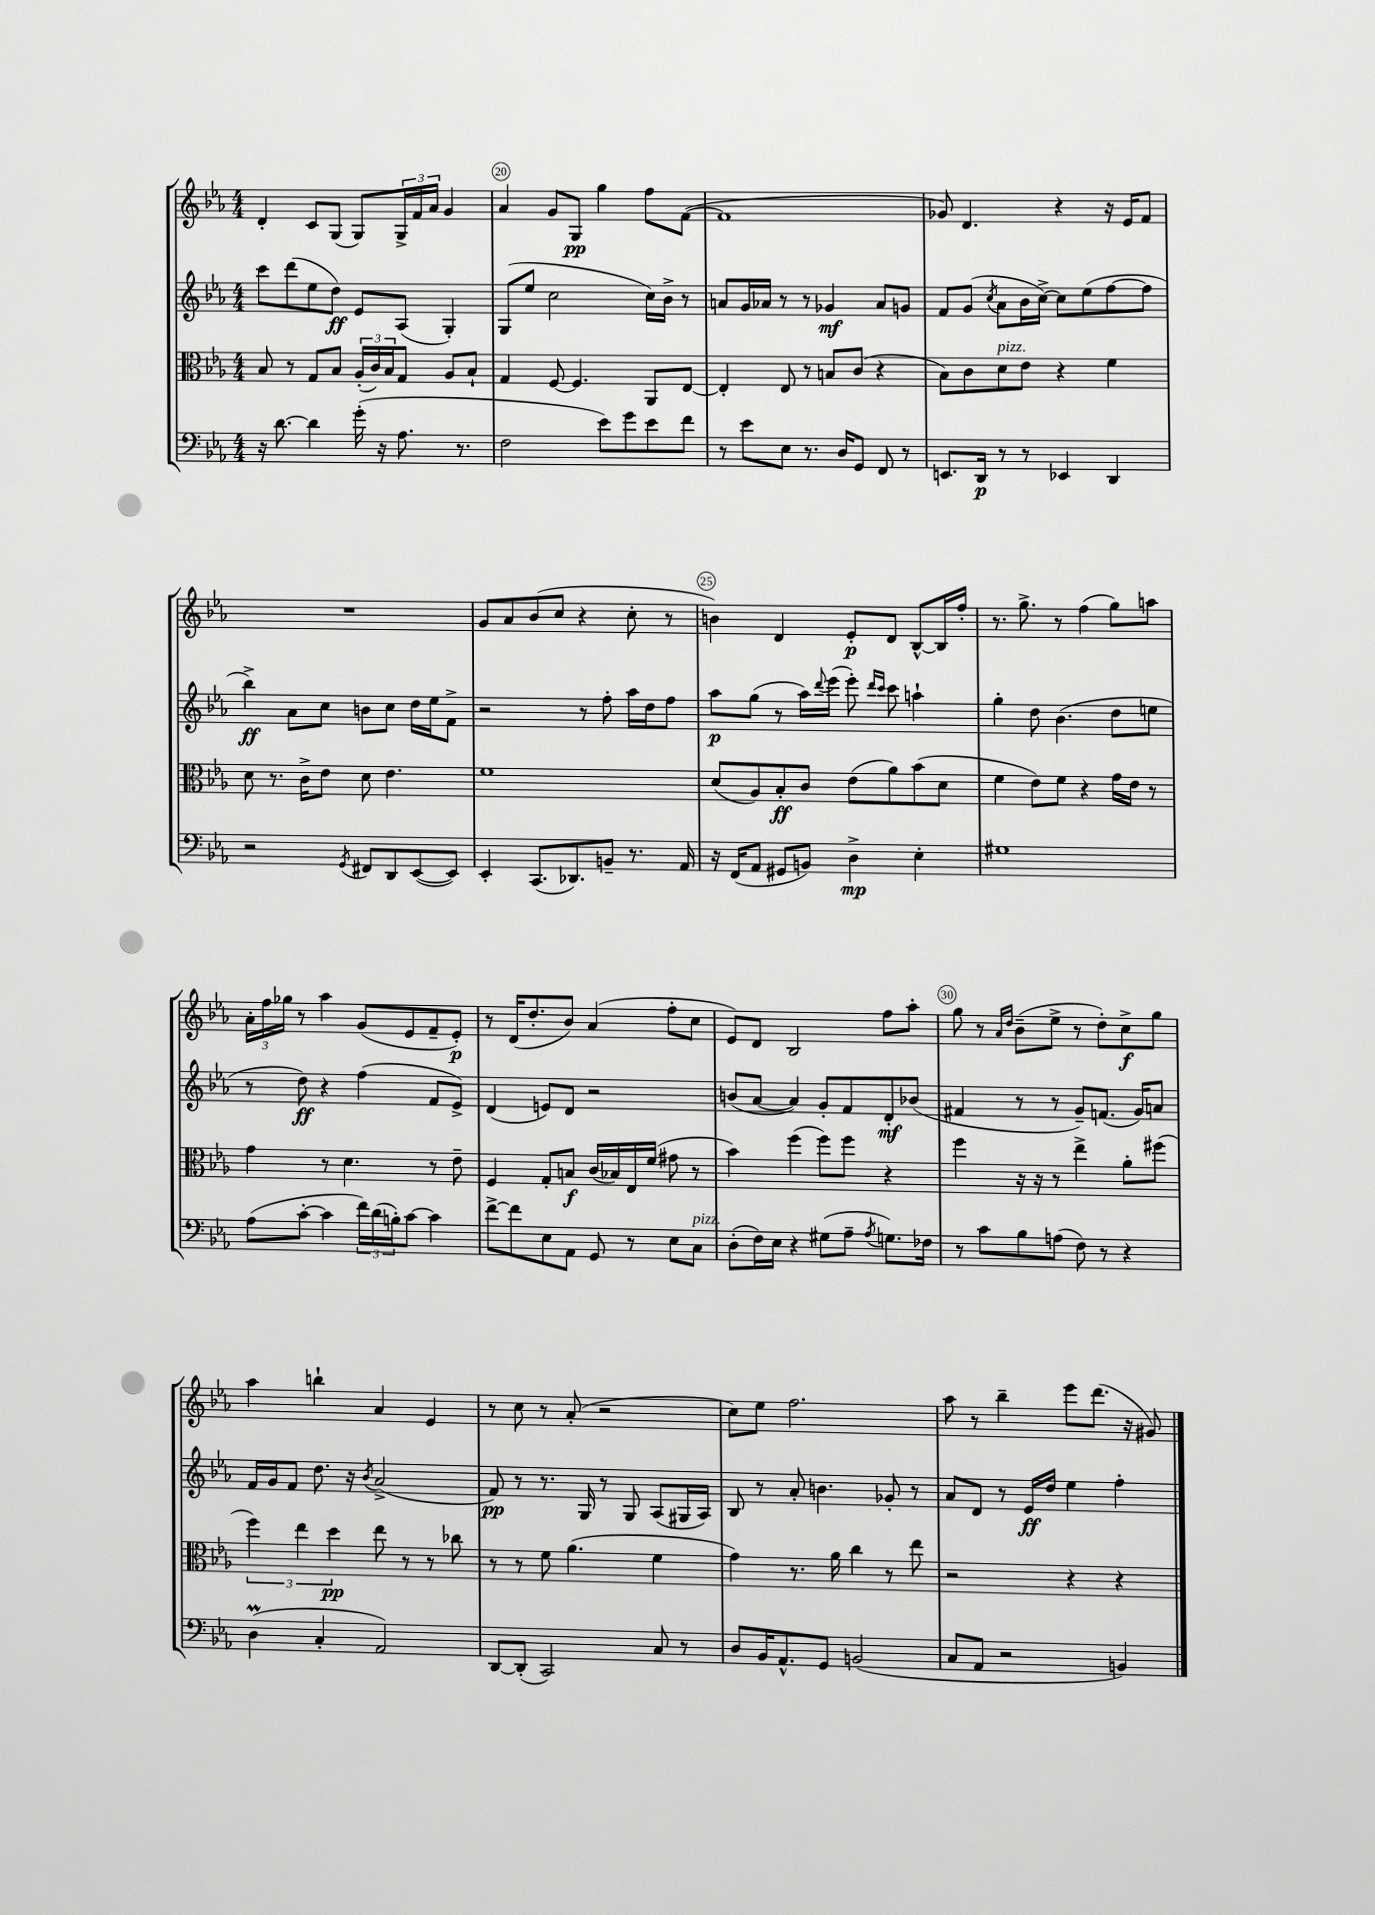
<<
\new StaffGroup <<
\new Staff = "s0" {
    \clef treble \key ees \major \numericTimeSignature \time 4/4
    d'4-. c'8 g8( g8) \tuplet 3/2 { g16-> f'16 aes'16 } g'4 |
    aes'4 g'8 g8\pp g''4 f''8 f'8~( |
    f'1 |
    ges'8) d'4. r4 r16 ees'16 f'8 |
    R1 |
    g'8 aes'8 bes'8( c''8 r4 c''8-. r8 |
    b'4) d'4 ees'8-.\p d'8 bes8~-^ bes16 f''16-. |
    r8. g''8.-> r8 f''4( g''8) a''8 |
    \tuplet 3/2 { aes'16-. f''16 ges''16 } r8 aes''4 g'8( ees'8 f'8-- ees'8-.\p) |
    r8 d'16( d''8.-. bes'8) aes'4( f''8-. c''8 |
    ees'8) d'8 bes2 f''8 aes''8-. |
    g''8 r8 \grace { aes'16 d''16 } bes'8--( ees''8-> r8 d''8-.) c''8->\f g''8 |
    aes''4 b''4-! aes'4 ees'4 |
    r8 c''8 r8 aes'8-.( r2 |
    c''8) ees''8 f''2. |
    aes''8 r8 bes''4-- ees'''8 d'''8.( r16 gis'8) \bar "|." |
}
\new Staff = "s1" {
    \clef treble \key ees \major \numericTimeSignature \time 4/4
    c'''8 d'''8( ees''8 d''8\ff) ees'8 aes8( g4-.) |
    g8( ees''8 c''2 c''16) bes'16-> r8 |
    a'8 g'16 aes'16 r8 r8 ges'4\mf aes'8 g'8 |
    f'8 g'8( \acciaccatura { c''8 } aes'8 bes'16 c''16~->) c''8 ees''8( f''8~ f''8 |
    bes''4->\ff) aes'8 c''8 b'8 c''8 d''16 ees''16 f'8-> |
    r2 r8 f''8-. aes''16 d''16 f''8 |
    aes''8\p g''8( r8 aes''16) \appoggiatura { d'''8 } ees'''16( ees'''8-.) \grace { d'''16 c'''16 } c'''8 a''4-! |
    g''4-. d''8 bes'4.( d''8 e''8 |
    r8 d''8\ff) r4 f''4( f'8 ees'8->) |
    d'4( e'8) d'8 r2 |
    b'8( aes'8~ aes'4) g'8-. f'8 d'8-.\mf bes'8( |
    fis'4 r8 r8 g'8--) f'8.( g'16) a'8 |
    f'16 g'16 f'8 d''8. r16 \acciaccatura { bes'8 } aes'2->( |
    f'8\pp) r8 r8. g16 r8 g8 aes8( gis16 aes16) |
    bes8 r8 aes'8-. b'4. ges'8-. r8 |
    aes'8 d'8 r8 ees'16\ff d''16 ees''4 f''4-. \bar "|." |
}
\new Staff = "s2" {
    \clef alto \key ees \major \numericTimeSignature \time 4/4
    bes8 r8 g8 bes8 \tuplet 3/2 { aes16-.( c'16) bes16 } g8 aes8 bes8-! |
    g4 f8~ f4. aes,8 ees8~ |
    ees4-. ees8 r8 b8 c'8( r4 |
    bes8) c'8 d'8^\markup { \italic "pizz." } ees'8 r4 f'4 |
    d'8 r8. c'16-> ees'8 d'8 ees'4. |
    f'1 |
    d'8( aes8) bes8-.\ff c'8 ees'8( aes'8) bes'8( d'8 |
    f'4 ees'8) f'8 r4 g'16 ees'16 r8 |
    g'4 r8 d'4. r8 ees'8-- |
    f4 g8-. b8\f c'16( bes16) ees16 f'16( gis'8 r8 |
    bes'4) f''4( f''8) f''8 r4 |
    f''4 r16 r16 r8 ees''4-> aes'8-. fis''8( |
    \tuplet 3/2 { f''4) ees''4 d''4\pp } ees''8 r8 r8 ces''8 |
    r8 r8 f'8 aes'4.( f'4 |
    g'4) r8. aes'16 c''4 r8 ees''8 |
    r2 r4 r4 \bar "|." |
}
\new Staff = "s3" {
    \clef bass \key ees \major \numericTimeSignature \time 4/4
    r16 d'8.~ d'4 g'16-.( r16 aes8. r8. |
    f2 ees'8) g'8 ees'8 f'8 |
    r8 ees'8 ees8 r8. d16 g,8 f,8 r8 |
    e,8. d,16\p r8 r8 ees,4 d,4 |
    r2 \acciaccatura { g,8 } fis,8 d,8 ees,8~( ees,8) |
    ees,4-. c,8.( des,8.) b,8-- r8. aes,16 |
    r16 f,16( aes,8 gis,8 b,8) d4->\mp ees4-. |
    gis1 |
    aes8( c'8~-. c'4 \tuplet 3/2 { f'16) d'16( b16-.) } c'8~ c'4 |
    f'8~-> f'8 ees8 aes,8 g,8 r8 ees8 c8^\markup { \italic "pizz." } |
    d8-.( f16) ees16 r4 gis8( aes8-- \acciaccatura { aes8 } g8.) fes16 |
    r8 c'8 bes8 a8( f8) r8 r4 |
    d4\prall( c4-. aes,2) |
    d,8~ d,8-.( c,2) c8 r8 |
    d8 bes,16 aes,8.-^ g,8 b,2( |
    c8 aes,8 r2 b,4) \bar "|." |
}
>>
>>
\layout { \context { \Score currentBarNumber = #19 \override BarNumber.break-visibility = ##(#f #t #t) barNumberVisibility = #(every-nth-bar-number-visible 5) \override BarNumber.stencil = #(make-stencil-circler 0.1 0.3 ly:text-interface::print) } }
